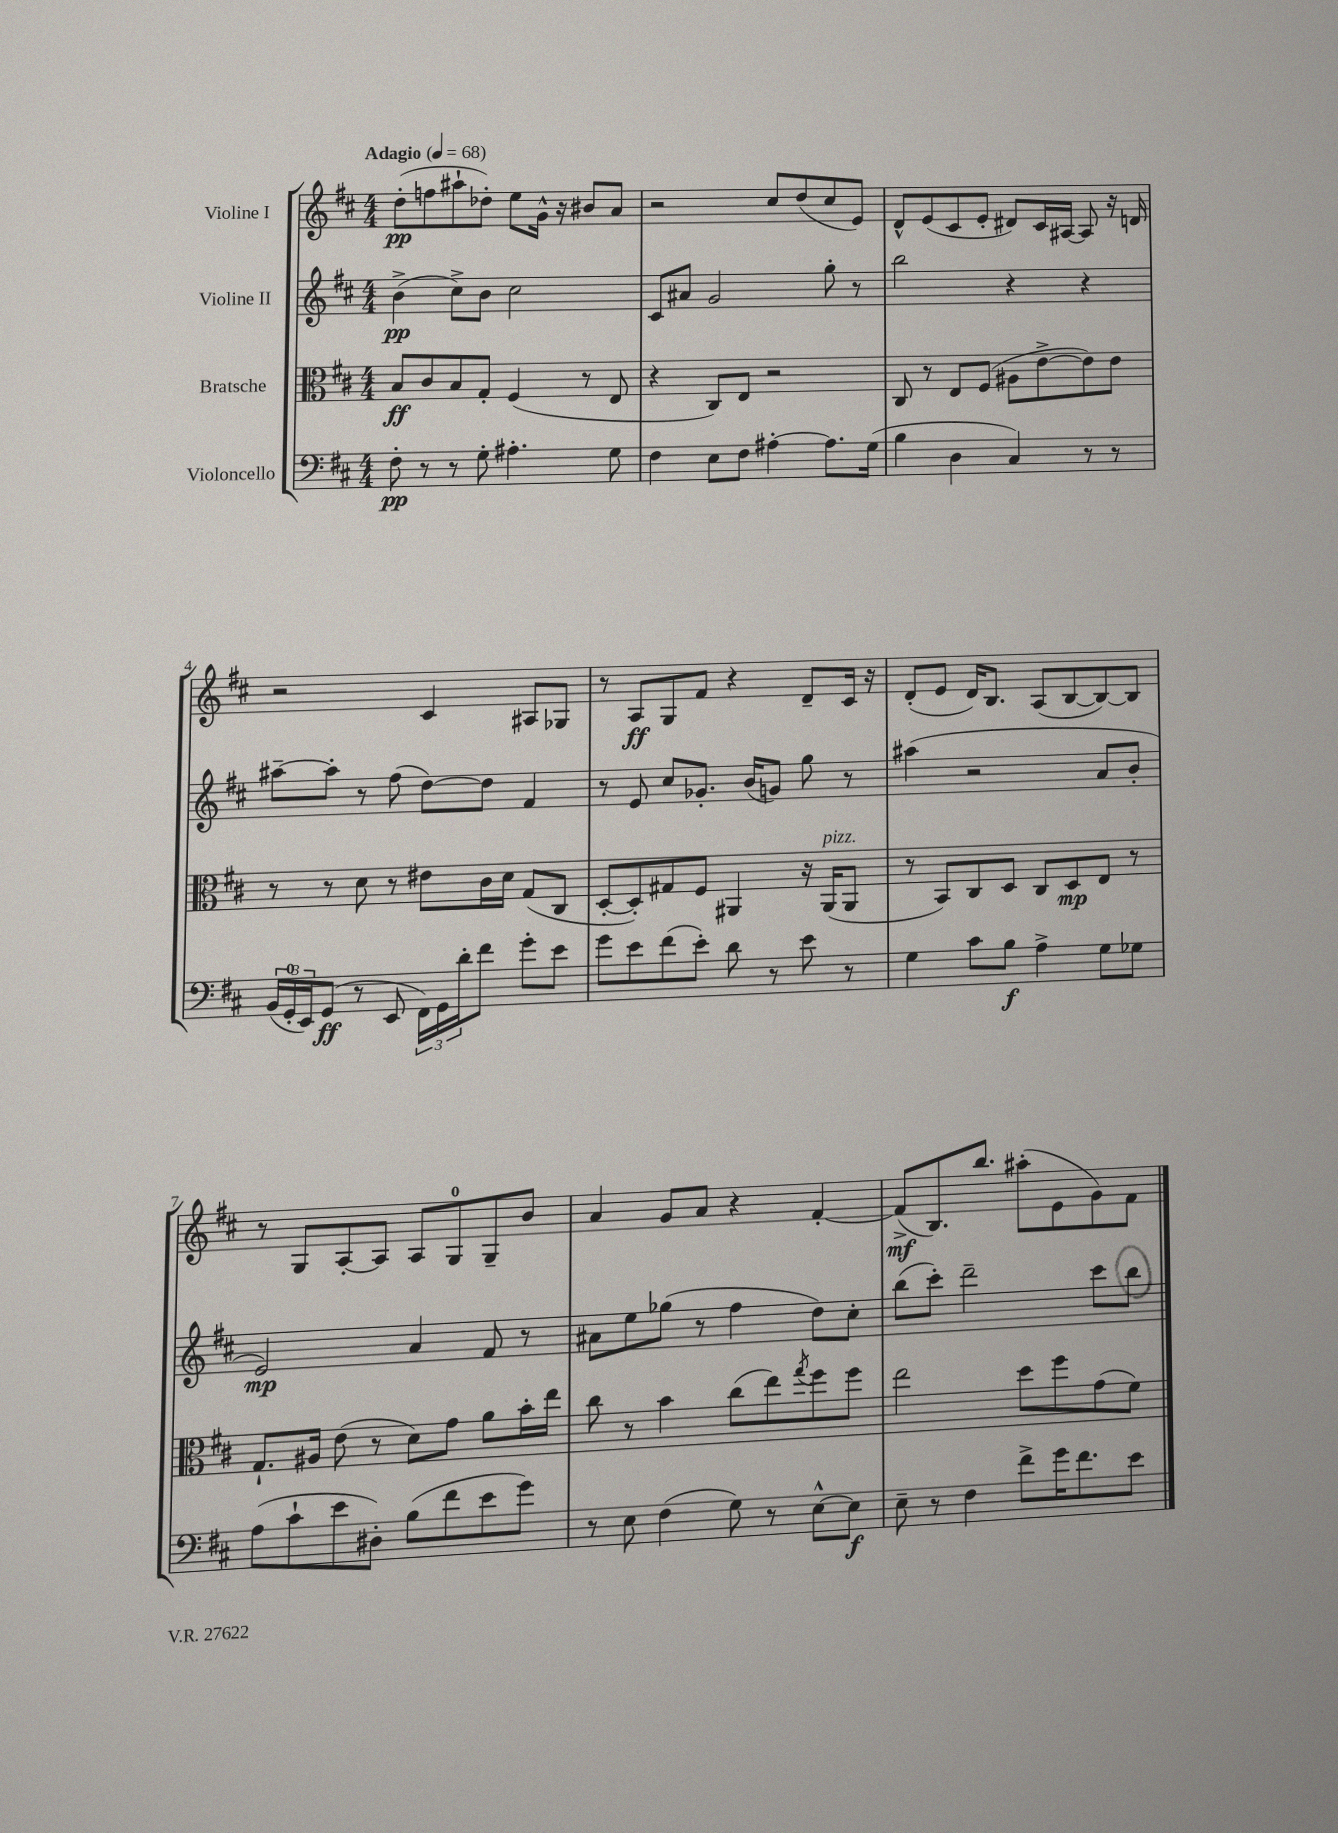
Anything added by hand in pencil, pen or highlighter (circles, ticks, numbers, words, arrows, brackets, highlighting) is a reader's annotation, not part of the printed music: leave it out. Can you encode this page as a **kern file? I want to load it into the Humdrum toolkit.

**kern	**kern	**kern	**kern
*staff4	*staff3	*staff2	*staff1
*clefF4	*clefC3	*clefG2	*clefG2
*k[f#c#]	*k[f#c#]	*k[f#c#]	*k[f#c#]
*M4/4	*M4/4	*M4/4	*M4/4
*MM68	*MM68	*MM68	*MM68
8F#'	8B	(4b^	(8dd'
8r	8c#	.	8ff
8r	8B	8cc#^)	8aa#`
8G'	8G'	8b	8dd-')
4.A#'	(4F#	2cc#	8ee
.	.	.	16g^^
.	.	.	16r
.	8r	.	8b#
8G	8E	.	8a
=	=	=	=
4F#	4r	8c#	2r
.	.	8a#	.
8E	8C#)	2g	.
8F#	8E	.	.
[4A#'	2r	.	8cc#
.	.	.	(8dd
8.A#]	.	8gg'	8cc#
.	.	8r	8e)
(16G	.	.	.
=	=	=	=
4B	8C#	2bb	8d^^
.	8r	.	(8e
4D	8E	.	8c#
.	(8F#	.	8e'
4C#)	8A#	4r	8d#)
.	[8e^	.	16c#
.	.	.	[16A#
8r	8e])	4r	8A#]
8r	8e	.	16r
.	.	.	16d
=	=	=	=
(24BB	8r	[8aa#~	2r
24GG'	.	.	.
24EE)	.	.	.
(8GG	8r	8aa#']	.
8r	8d	8r	.
8EE	8r	(8ff#	.
24FF#)	8e#	[8dd)	4c#
24GG	.	.	.
24d'	.	.	.
8f#	16c#	8dd]	.
.	16d	.	.
8g'	(8G	4f#	8A#
8e	8C#	.	8G-
=	=	=	=
8g	[8D'	8r	8r
8e	8D'])	8e	8A
(8f#	8G#	8cc#	8G
8e')	8F#	8.g-'	8f#
8d	4AA#	.	4r
.	.	(16b	.
8r	.	8g)	.
8e	16r	8gg	8d~
.	(16AA#	.	.
8r	8AA#	8r	16c#
.	.	.	16r
=	=	=	=
4G	8r	(4aa#	(8d'
.	8BB)	.	8e
8c#	8C#	2r	16d)
.	.	.	8.B
8B	8D	.	.
4A^	8C#	.	(8A
.	8D	.	[8B
8G	8E	8a	8B_)
8G-	8r	8b'	8B]
=	=	=	=
(8A	8.G`	2e)	8r
8c#`	.	.	8G
.	16A#	.	.
8e	(8e	.	[8A'
8D#')	8r	.	8A]
(8B	8d)	4a	8A
8f#	8g	.	8G
8e	8a	8f#	8G~
8g)	16b'	8r	8b
.	16ee	.	.
=	=	=	=
8r	8cc#	8a#	4a
8E	8r	8ee	.
(4F#	4b	(8gg-	8g
.	.	8r	8a
8G)	(8cc#	4ff#	4r
8r	8ee)	.	.
.	8qgg	.	.
[8E^^	8ff#	8dd)	[4f#'
8E]	8ff#	8cc#'	.
=	=	=	=
8E~	2ee	(8bb	(8f#^]
8r	.	8ccc#')	8.B)
4F#	.	2ddd~	.
.	.	.	8.bb
8f#^	8dd	.	(8aa#'
16g	8ff#	.	8e
8.f#	.	.	.
.	(8g	8ccc#	8g)
8e	8f#)	8bb	8f#
==	==	==	==
*-	*-	*-	*-
